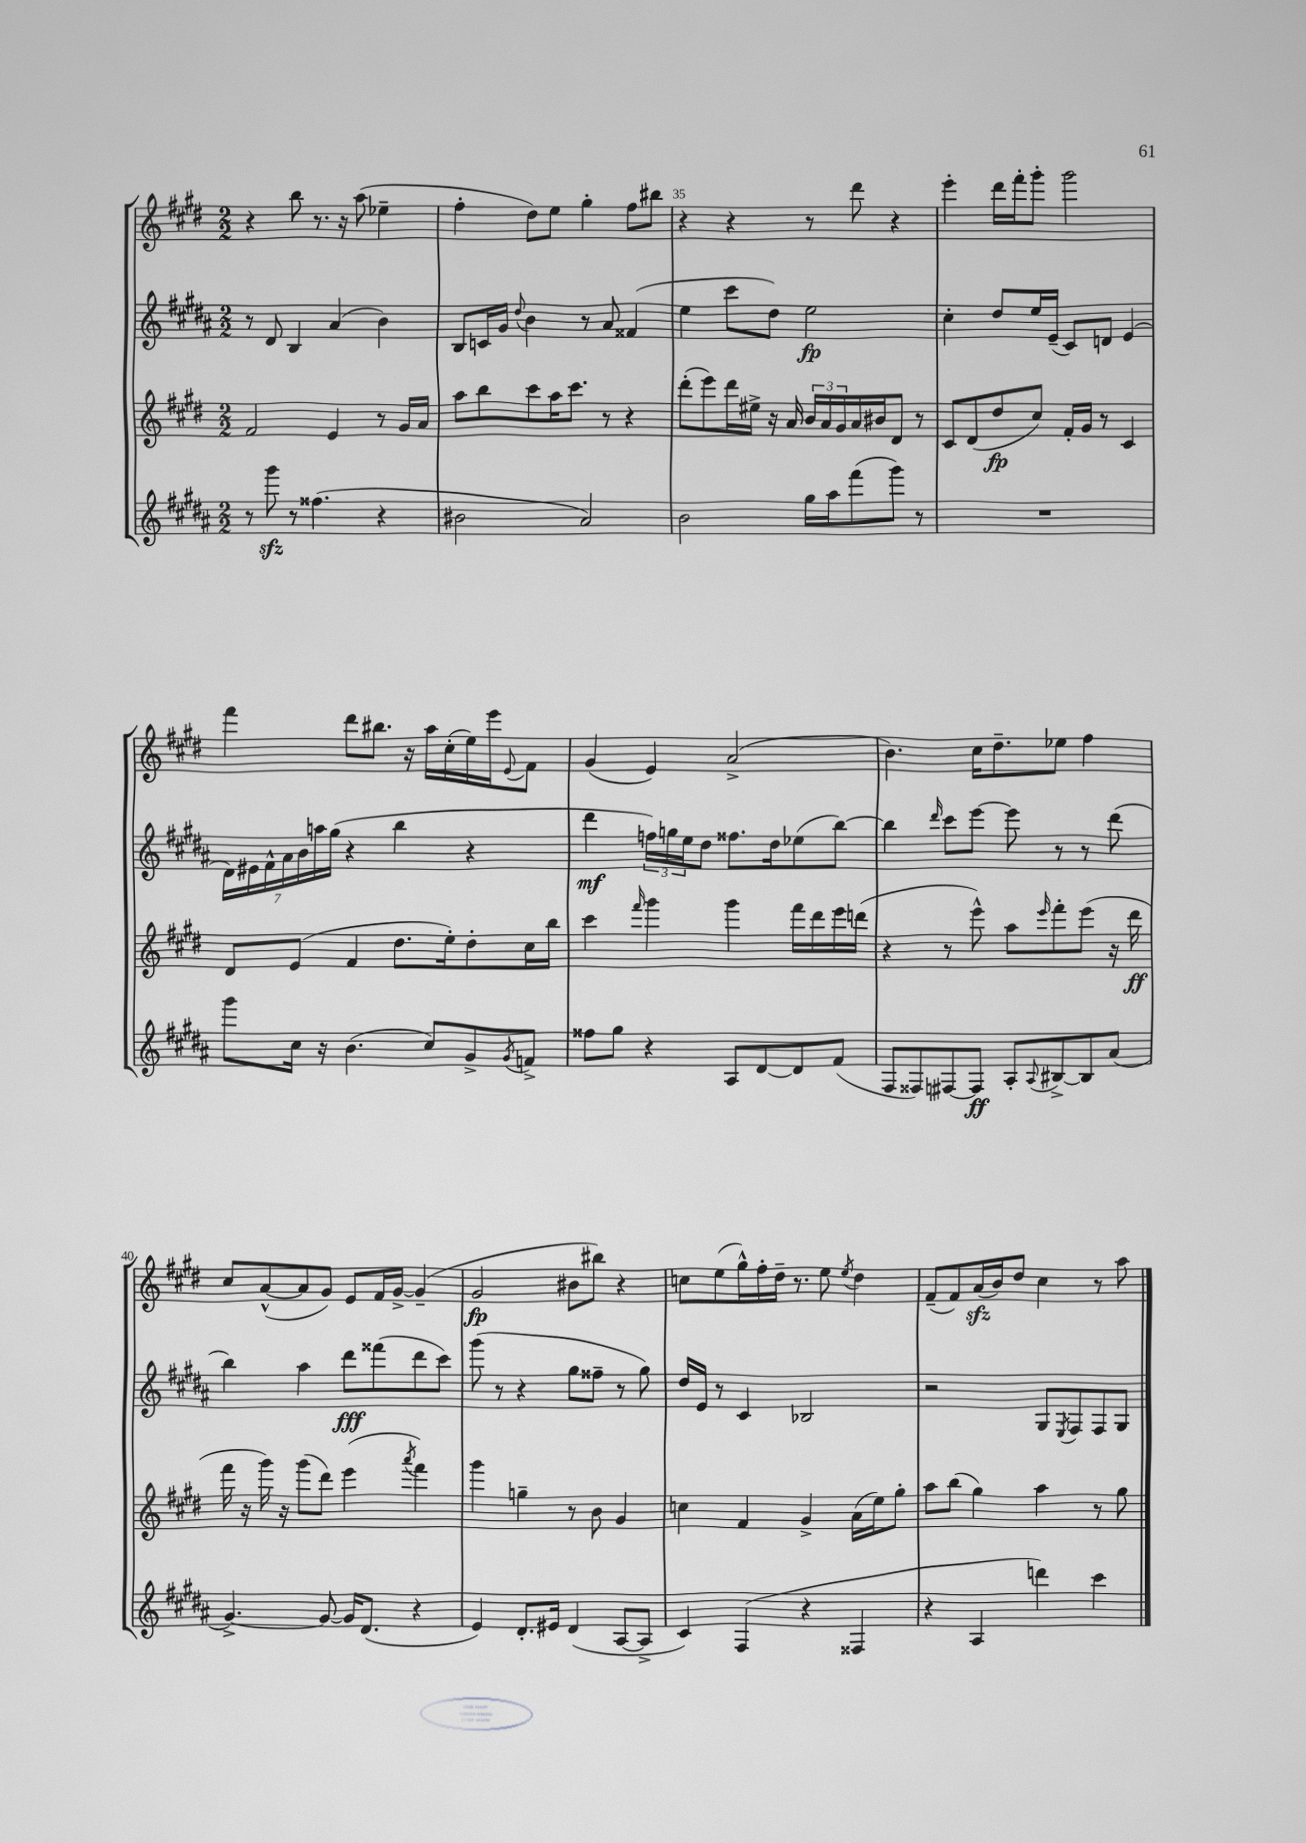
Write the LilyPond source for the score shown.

<<
\new StaffGroup <<
\new Staff = "s0" {
    \clef treble \key e \major \numericTimeSignature \time 2/2
    r4 b''8 r8. r16 a''8( ees''4-- |
    fis''4-. dis''8) e''8 gis''4-. fis''8 bis''8 |
    r4 r4 r8 dis'''8 r4 |
    e'''4-. dis'''16 fis'''16-. gis'''8-. gis'''2 |
    fis'''4 dis'''8 bis''8. r16 a''16 cis''16-.( e''16) e'''16 \appoggiatura { e'8 } fis'8 |
    gis'4( e'4) a'2->( |
    b'4.) cis''16 dis''8.-- ees''8 fis''4 |
    cis''8 a'8~-^( a'8 gis'8) e'8 fis'16 gis'16~-> gis'4--( |
    gis'2\fp bis'8 bis''8) r4 |
    c''8 e''8( gis''16-^) fis''16-. dis''16-- r8. e''8 \acciaccatura { e''8 } dis''4 |
    fis'8--( fis'8) a'16\sfz( b'16) dis''8 cis''4 r8 a''8 \bar "|." |
}
\new Staff = "s1" {
    \clef treble \key b \major \numericTimeSignature \time 2/2
    r8 dis'8 b4 ais'4( b'4) |
    b8 c'16 gis'16 \appoggiatura { dis''8 } b'4 r8 ais'8 fisis'4( |
    e''4 cis'''8 dis''8) e''2\fp |
    cis''4-. dis''8 e''16 e'16--( cis'8) d'8 e'4( |
    \tuplet 7/4 { dis'16) eis'16 fis'16-^ ais'16 b'16 a''16 gis''16( } r4 b''4 r4 |
    dis'''4\mf \tuplet 3/2 { f''16) g''16 e''16 } dis''8 fisis''8. dis''16 ees''8( b''8~) |
    b''4 \grace { dis'''16 } cis'''8 e'''8~ e'''8 r8 r8 dis'''8( |
    b''4) ais''4 dis'''8\fff fisis'''8( dis'''8 cis'''8) |
    gis'''8( r8 r4 gis''8 fisis''8-- r8 gis''8) |
    dis''16 e'16 r8 cis'4 bes2 |
    r2 gis8 \acciaccatura { e8 } fis8 fis8 gis8 \bar "|." |
}
\new Staff = "s2" {
    \clef treble \key e \major \numericTimeSignature \time 2/2
    fis'2 e'4 r8 gis'16 a'16 |
    a''8 b''8 cis'''8 a''16 cis'''8. r8 r4 |
    dis'''8-.( e'''8) dis'''16 eis''16-> r16 a'16 \tuplet 3/2 { b'16 a'16 gis'16 } a'16 bis'16 dis'8 r8 |
    cis'8 dis'8( dis''8\fp cis''8) fis'16-. gis'16 r8 cis'4 |
    dis'8 e'8( fis'4 dis''8. e''16-.) dis''8-. cis''16 b''16 |
    cis'''4 \grace { fis'''16 } gis'''4 gis'''4 fis'''16 dis'''16 e'''16 d'''16( |
    r4 r8 e'''8-^) a''8 \grace { e'''16 } fis'''8-. e'''8( r16 dis'''16\ff |
    fis'''16 r16 gis'''16) r16 gis'''8( dis'''8) e'''4( \acciaccatura { a'''8 } fis'''4) |
    gis'''4 g''4-- r8 b'8 gis'4 |
    c''4 fis'4 gis'4-> a'16( e''16) gis''8-. |
    a''8 b''8( gis''4) a''4 r8 gis''8 \bar "|." |
}
\new Staff = "s3" {
    \clef treble \key b \major \numericTimeSignature \time 2/2
    r8 gis'''8\sfz r8 fisis''4.( r4 |
    bis'2 ais'2) |
    b'2 gis''16 ais''16 fis'''8( gis'''8) r8 |
    R1 |
    gis'''8 cis''16 r16 b'4.( cis''8) gis'8-> \acciaccatura { gis'8 } f'8-> |
    fisis''8 gis''8 r4 ais8 dis'8~ dis'8 fis'8( |
    fis8 fisis8) fis8~ fis8\ff ais8-. \appoggiatura { ais8 } bis8~-> bis8 ais'8( |
    gis'4.~->) gis'8~ gis'16 dis'8.( r4 |
    e'4) dis'8.-. eis'16 dis'4( ais8~ ais8-> |
    cis'4) fis4( r4 fisis4 |
    r4 ais4 d'''4) cis'''4 \bar "|." |
}
>>
>>
\layout { \context { \Score currentBarNumber = #33 \override BarNumber.break-visibility = ##(#f #t #t) barNumberVisibility = #(every-nth-bar-number-visible 5) } }
